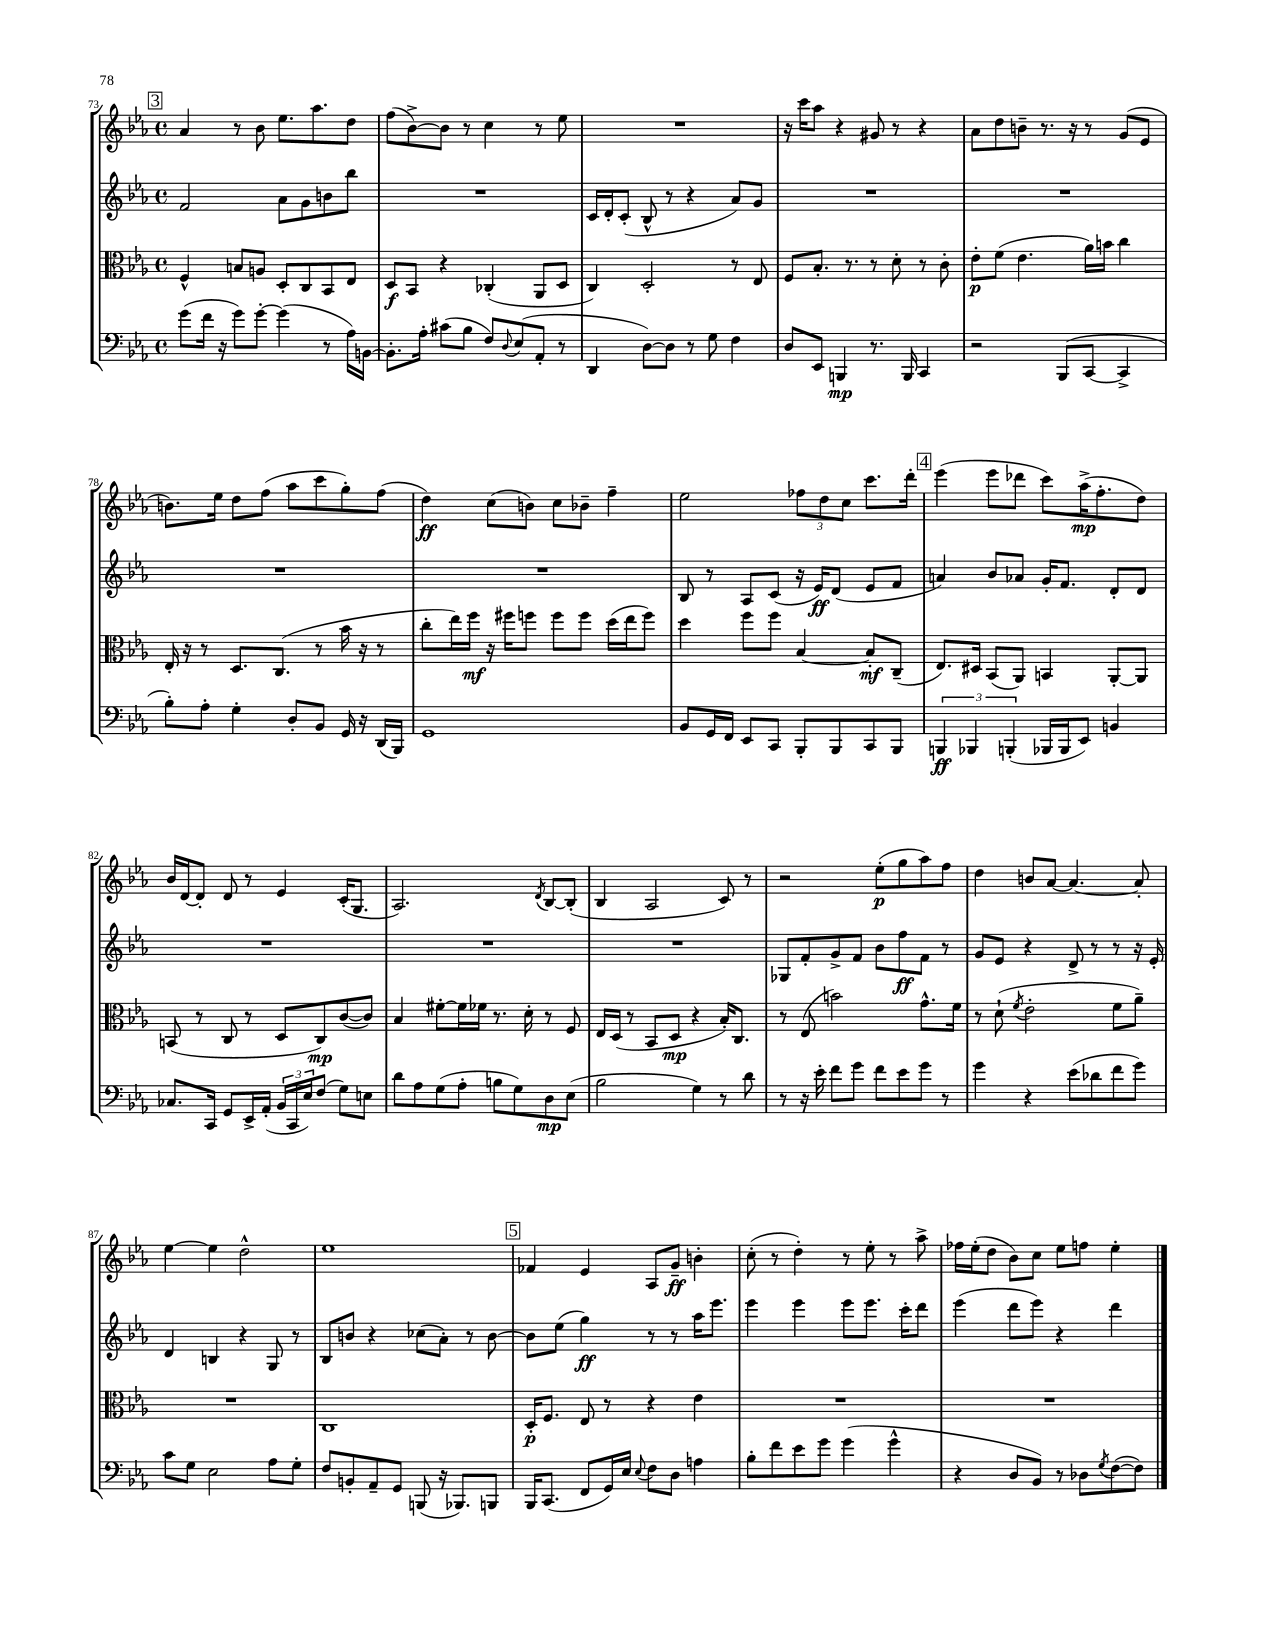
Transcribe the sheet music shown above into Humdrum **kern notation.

**kern	**kern	**kern	**kern
*staff4	*staff3	*staff2	*staff1
*clefF4	*clefC3	*clefG2	*clefG2
*k[b-e-a-]	*k[b-e-a-]	*k[b-e-a-]	*k[b-e-a-]
*M4/4	*M4/4	*M4/4	*M4/4
*met(c)	*met(c)	*met(c)	*met(c)
(8g	4F^^	2f	4a-
16f	.	.	.
16r	.	.	.
8g)	8B	.	8r
[8g'	8A	.	8b-
(4g]	8D'	8a-	8.ee-
.	8C	8g	.
.	.	.	8.aa-
8r	8BB-	8b	.
16A-)	8E-	8bb-	8dd
[16BB	.	.	.
=	=	=	=
8.BB']	8D	1r	(8ff
.	8BB-	.	[8b-^)
16A-'	.	.	.
(8c#	4r	.	8b-]
8B-	.	.	8r
8F)	(4C-'	.	4cc
8qqD	.	.	.
(8E-	.	.	.
8AA-'	8AA-	.	8r
8r	8D	.	8ee-
=	=	=	=
4DD	4C)	16c	1r
.	.	16d'	.
.	.	(8c'	.
[8D)	2D'	8B-^^	.
8D]	.	8r	.
8r	.	4r	.
8G	.	.	.
4F	8r	8a-)	.
.	8E-	8g	.
=	=	=	=
8D	8F	1r	16r
.	.	.	16ccc
8EE-	8.B-'	.	8aa-
4BBB	.	.	4r
.	8.r	.	.
8.r	8r	.	8g#
.	8d'	.	8r
16BBB	.	.	.
4CC	8r	.	4r
.	8c'	.	.
=	=	=	=
2r	8e-'	1r	8a-
.	(8f	.	8dd
.	4.e-	.	8b~
.	.	.	8.r
(8BBB-	.	.	.
.	.	.	16r
[8CC	16a-)	.	8r
.	16b	.	.
4CC^]	4cc	.	(8g
.	.	.	8e-
=	=	=	=
8B-')	16E-'	1r	8.b)
.	16r	.	.
8A-'	8r	.	.
.	.	.	16ee-
4G'	8.D	.	8dd
.	.	.	(8ff
.	(8.C	.	.
8D'	.	.	8aa-
8BB-	8r	.	8ccc
16GG	16b-	.	8gg')
16r	16r	.	.
(16DD	8r	.	(8ff
16BBB-)	.	.	.
=	=	=	=
1GG	8cc'	1r	4dd)
.	16ee-)	.	.
.	16ff	.	.
.	16r	.	(8cc
.	16ff#	.	.
.	8ff	.	8b)
.	8ff	.	8cc
.	8ff	.	8b-~
.	(16dd	.	4ff~
.	16ee-	.	.
.	8ff)	.	.
=	=	=	=
8BB-	4dd	8B-	2ee-
16GG	.	8r	.
16FF	.	.	.
8EE-	8ff	8A-	.
8CC	8ff	(8c	.
8BBB-'	[4B-	16r	12ff-
.	.	16e-)	.
.	.	.	12dd
8BBB-	.	(8d	.
.	.	.	12cc
8CC	8B-']	8e-	8.ccc
8BBB-	(8C~	8f	.
.	.	.	16ddd'
=	=	=	=
6BBB	8.E-)	4a)	(4eee-
6BBB-	.	.	.
.	16D#	.	.
.	(8BB-	8b-	8eee-
(6BBB'	.	.	.
.	8AA-)	8a-	8ddd-
16BBB-	4BB	16g'	8ccc)
16BBB-	.	8.f	.
8EE-)	.	.	(16aa-^
.	.	.	8.ff'
4BB	[8AA-'	8d'	.
.	8AA-]	8d	8dd)
=	=	=	=
8.C-	(8BB	1r	16b-
.	.	.	[16d
.	8r	.	8d']
16CC	.	.	.
8GG	8C	.	8d
16EE-^	8r	.	8r
(16AA-'	.	.	.
24BB-	8D	.	4e-
24CC	.	.	.
24E-)	.	.	.
(8F	8C)	.	.
8G)	([8c	.	(16c'
.	.	.	8.G
8E	8c])	.	.
=	=	=	=
8d	4B-	1r	2.A-)
8A-	.	.	.
(8G	[8f#'	.	.
8A-'	16f#]	.	.
.	16f-	.	.
8B	8.r	.	.
8G)	.	.	.
.	16d'	.	.
.	.	.	8qd
8D	8r	.	[8B-
(8E-	8F	.	(8B-']
=	=	=	=
2B-	16E-	1r	4B-
.	(16D	.	.
.	8r	.	.
.	8BB-	.	2A-
.	8D	.	.
4G)	4r	.	.
8r	16B-')	.	8c)
.	8.C	.	.
8d	.	.	8r
=	=	=	=
8r	8r	8G-	2r
16r	(8E-	8f'	.
16e-'	.	.	.
8f	2b)	8g^	.
8g	.	8f	.
8f	.	8b-	(8ee-'
8e-	.	8ff	8gg
8g	8.g^^	8f	8aa-)
8r	.	8r	8ff
.	16f	.	.
=	=	=	=
4g	8r	8g	4dd
.	(8d`	8e-	.
.	8qf	.	.
4r	2e-'	4r	8b
.	.	.	[8a-
(8e-	.	8d^	4.a-_
8d-	.	8r	.
8f	8f	8r	.
8g)	8a-~)	16r	8a-']
.	.	16e-'	.
=	=	=	=
8c	1r	4d	[4ee-
8G	.	.	.
2E-	.	4B	4ee-]
.	.	4r	2dd^^
8A-	.	8G	.
8G'	.	8r	.
=	=	=	=
8F	1C	8B-	1ee-
8BB'	.	8b	.
8AA-~	.	4r	.
8GG	.	.	.
(8BBB	.	(8cc-	.
16r	.	8a-')	.
8.BBB-)	.	.	.
.	.	8r	.
8BBB	.	[8b	.
=	=	=	=
16BBB-	16D'	8b]	4f-
(8.CC	8.F	.	.
.	.	(8ee-	.
8FF	8E-	4gg)	4e-
16GG)	8r	.	.
16E-	.	.	.
8qqE-	.	.	.
8F	4r	8r	8A-
8D	.	8r	8g~
4A	4e-	16aa-	4b'
.	.	8.eee-	.
=	=	=	=
8B-'	1r	4eee-	(8cc'
8f	.	.	8r
8e-	.	4eee-	4dd')
8g	.	.	.
(4g	.	8eee-	8r
.	.	8.eee-	8ee-'
4g^^	.	.	8r
.	.	16ccc'	.
.	.	8ddd	8aa-^
=	=	=	=
4r	1r	(4eee-	16ff-
.	.	.	(16ee-'
.	.	.	8dd
8D	.	8ddd	8b-)
8BB-)	.	8eee-)	8cc
8r	.	4r	8ee-
8D-	.	.	8ff
8qG	.	.	.
([8F	.	4ddd	4ee-'
8F])	.	.	.
==	==	==	==
*-	*-	*-	*-
